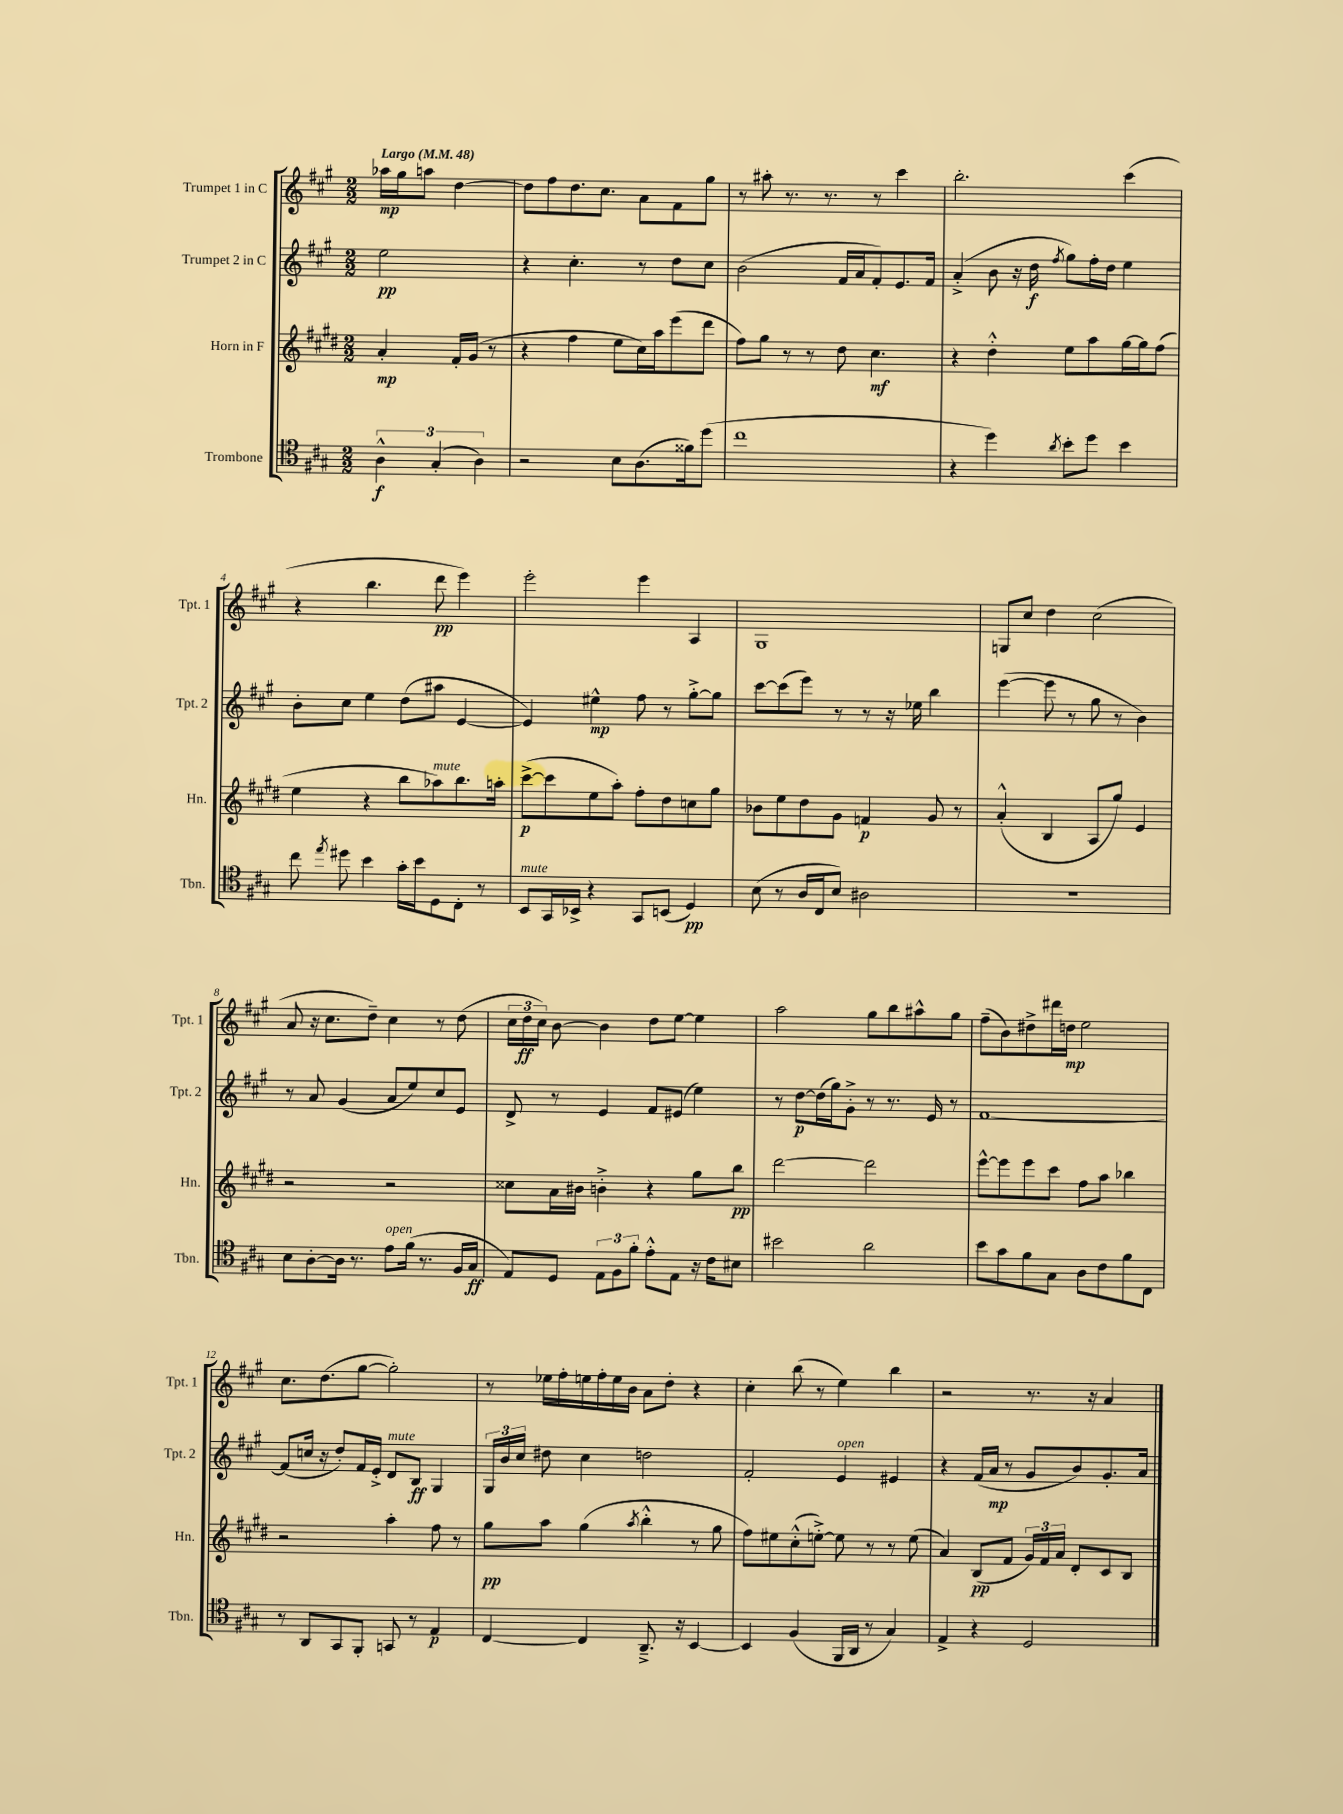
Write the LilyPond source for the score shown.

<<
\new StaffGroup <<
\new Staff = "s0" \with { instrumentName = "Trumpet 1 in C" shortInstrumentName = "Tpt. 1" } {
    \clef treble \key a \major \numericTimeSignature \time 2/2 \partial 2 \tempo "Largo" 4 = 48
    \autoBeamOff aes''16[\mp gis''16 a''8] d''4~ |
    d''8[ fis''8 d''8. cis''8.] a'8[ fis'8 gis''8] |
    r8 ais''8-. r8. r8. r8 cis'''4 |
    b''2.-. cis'''4( |
    r4 b''4. d'''8\pp e'''4) |
    e'''2-. e'''4 a4 |
    gis1 |
    g8[ cis''8] d''4 cis''2( |
    a'8 r16 cis''8.[ d''8]--) cis''4 r8 d''8( |
    \tuplet 3/2 { cis''16[ d''16\ff cis''16]) } b'8~ b'4 d''8[ e''8]~ e''4 |
    a''2 gis''8[ b''8 ais''8-^ gis''8] |
    fis''8[--( b'8) dis''8-> dis'''16 d''16]\mp e''2 |
    cis''8.[ d''8.( gis''8]~ gis''2-.) |
    r8 ees''16[ fis''16-. e''16 fis''16-. e''16 b'16] a'8[ d''8]-. r4 |
    cis''4-. b''8( r8 e''4) b''4 |
    r2 r8. r16 a'4 \bar "|." |
}
\new Staff = "s1" \with { instrumentName = "Trumpet 2 in C" shortInstrumentName = "Tpt. 2" } {
    \clef treble \key a \major \numericTimeSignature \time 2/2 \partial 2
    \autoBeamOff e''2\pp |
    r4 cis''4.-. r8 d''8[ cis''8] |
    b'2( fis'16[ a'16 fis'8-.) e'8. fis'16] |
    a'4-.->( b'8 r16 d''16\f \acciaccatura { fis''8 } gis''8[) fis''16-. d''16] e''4 |
    b'8[-. cis''8] e''4 d''8[( ais''8] e'4~ |
    e'4) eis''4-^\mp fis''8 r8 gis''8[~-.-> gis''8] |
    cis'''8[~ cis'''8( e'''8]) r8 r8 r16 ees''16 b''4 |
    e'''4~( e'''8 r8 gis''8 r8 b'4) |
    r8 a'8 gis'4( a'8[ e''8) cis''8 e'8] |
    d'8-> r8 e'4 fis'8[ eis'8]( e''4) |
    r8 d''8[~\p d''16( gis''16) gis'8]-.-> r8 r8. e'16 r8 |
    fis'1~ |
    fis'8[( c''16] r16 d''8[-.) fis'16 e'16]-.-> d'8[^\markup { \italic "mute" } b8]\ff gis4 |
    \tuplet 3/2 { gis16[ b'16 cis''16] } dis''8 cis''4 d''2 |
    fis'2-. e'4^\markup { \italic "open" } eis'4 |
    r4 fis'16[( a'16]\mp r8 gis'8[ b'8) gis'8.-. a'16] \bar "|." |
}
\new Staff = "s2" \with { instrumentName = "Horn in F" shortInstrumentName = "Hn." } {
    \clef treble \key e \major \numericTimeSignature \time 2/2 \partial 2
    \autoBeamOff a'4-.\mp fis'16[-. gis'16]( r8 |
    r4 fis''4 e''8[ cis''16) a''16 e'''8( dis'''8] |
    fis''8[) gis''8] r8 r8 dis''8 cis''4.\mf |
    r4 dis''4-.-^ e''8[ a''8 gis''16~ gis''16 fis''8]( |
    e''4 r4 b''8[ aes''8^\markup { \italic "mute" }) b''8. a''16]-. |
    cis'''8[~->\p( cis'''8 e''8 a''8]-.) fis''8[-. dis''8 c''8 gis''8] |
    bes'8[ e''8 dis''8 gis'8] f'4\p gis'8 r8 |
    a'4-.-^( b4 a8[ gis''8]) e'4 |
    r2 r2 |
    cisis''8[ a'16 bis'16] b'4-.-> r4 gis''8[ b''8]\pp |
    dis'''2~ dis'''2 |
    e'''8[~-^ e'''8 e'''8 cis'''8] fis''8[ a''8] bes''4 |
    r2 a''4-. fis''8 r8 |
    gis''8[\pp a''8] gis''4( \acciaccatura { a''8 } b''4-.-^ r8 gis''8 |
    fis''8[) eis''8 cis''8-.-^( e''8]~-.->) e''8 r8 r8 e''8( |
    a'4) b8[\pp( fis'8] \tuplet 3/2 { gis'16[) fis'16 a'16] } dis'8[-. cis'8 b8] \bar "|." |
}
\new Staff = "s3" \with { instrumentName = "Trombone" shortInstrumentName = "Tbn." } {
    \clef tenor \key a \major \numericTimeSignature \time 2/2 \partial 2
    \autoBeamOff \tuplet 3/2 { a4-^\f gis4-.( a4) } |
    r2 b8[ a8.( fisis'16) d''8]( |
    cis''1 |
    r4 d''4) \acciaccatura { a'8 } b'8[-. d''8] b'4 |
    cis''8 \acciaccatura { e''8 } dis''8 b'4 gis'16[-. b'16 d8 cis8]-. r8 |
    b,8[^\markup { \italic "mute" } gis,16 bes,16]-> r4 gis,8[ b,8]( d4\pp) |
    b8( r8 a16[ cis16 b8]) ais2 |
    R1 |
    b8[ a8~-. a16] r8. e'8[^\markup { \italic "open" } fis'16]( r8. fis16[ gis16]\ff |
    e8[) d8] \tuplet 3/2 { e8[ fis8 fis'8]-. } e'8[-.-^ e8] r16 cis'16[ bis8] |
    bis'2 a'2 |
    b'8[ gis'8 fis'8 gis8] a8[ cis'8 fis'8 cis8] |
    r8 a,8[ gis,8 fis,8]-. g,8 r8 e4\p |
    cis4~ cis4 a,8.---> r16 b,4~ |
    b,4 fis4( fis,16[ a,16] r8 gis4) |
    e4-> r4 d2 \bar "|." |
}
>>
>>
